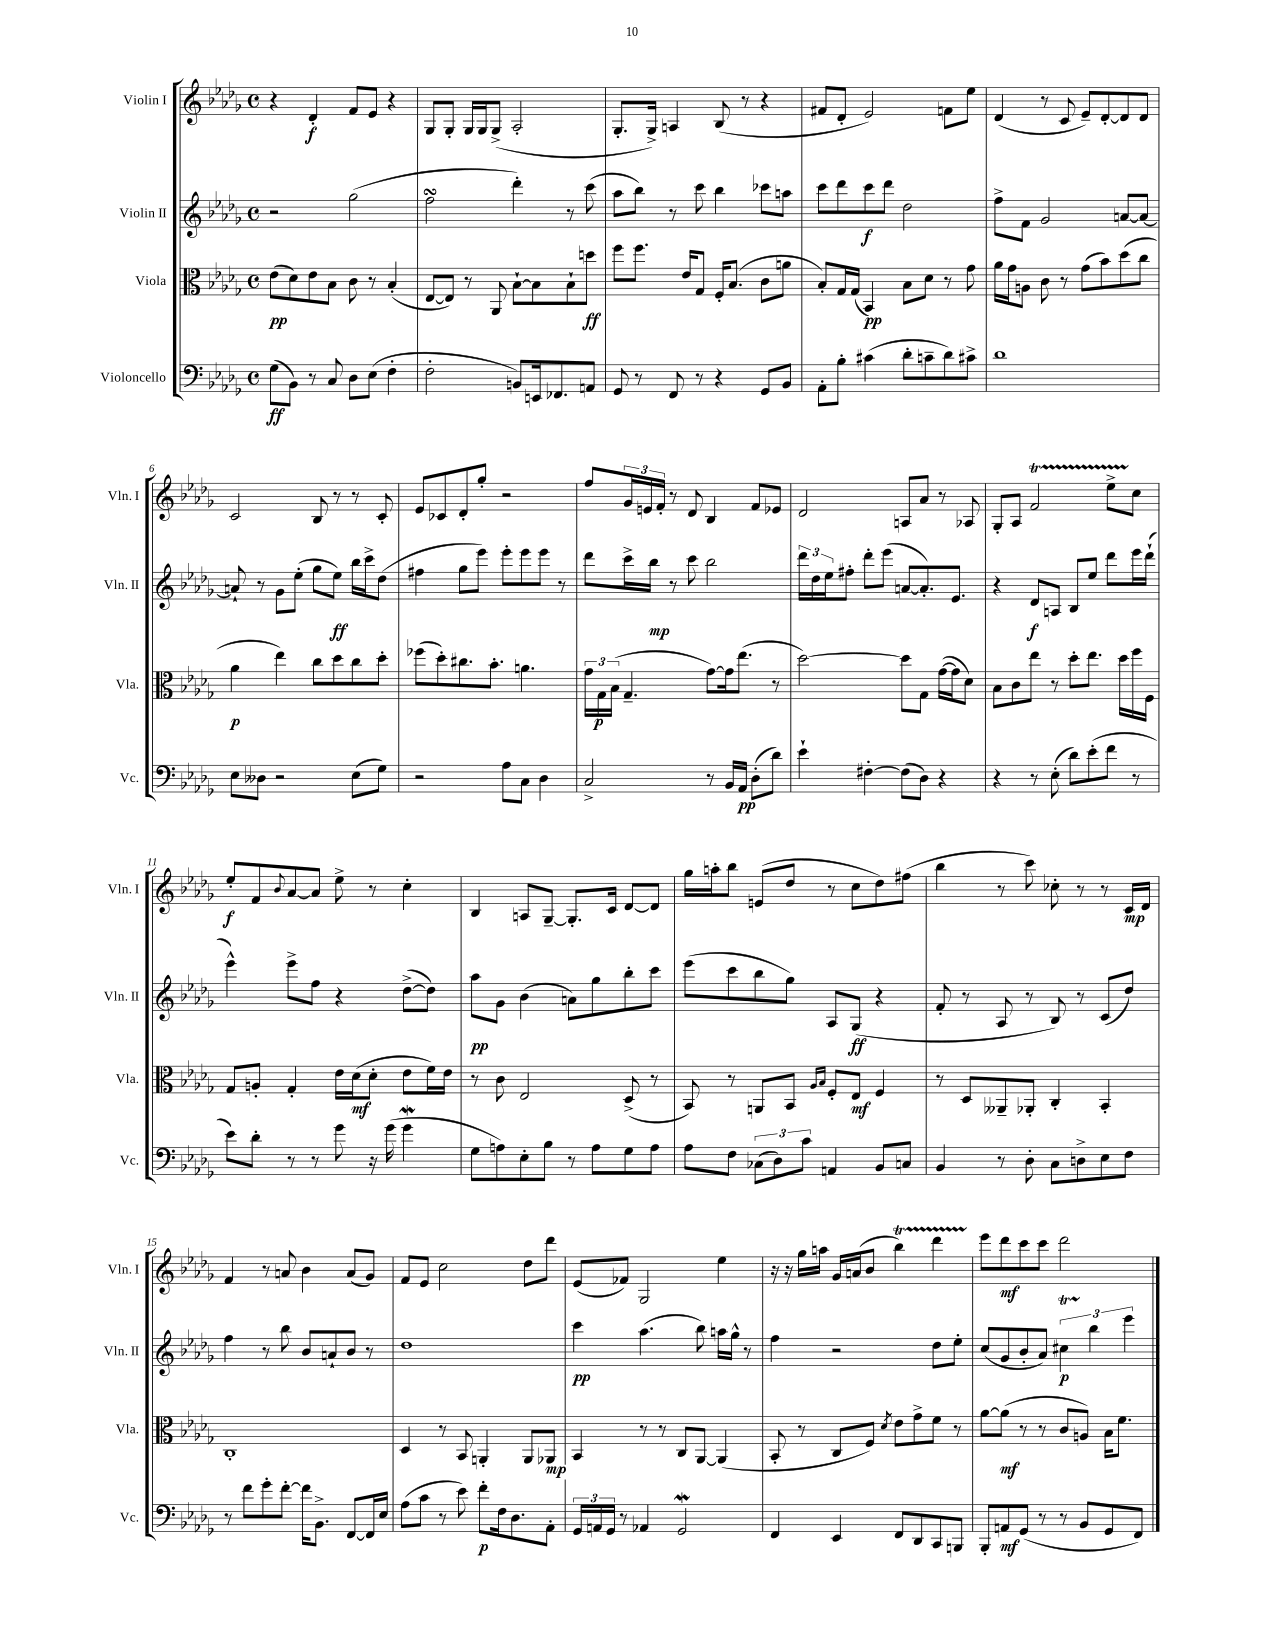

**kern	**kern	**kern	**kern
*staff4	*staff3	*staff2	*staff1
*clefF4	*clefC3	*clefG2	*clefG2
*k[b-e-a-d-g-]	*k[b-e-a-d-g-]	*k[b-e-a-d-g-]	*k[b-e-a-d-g-]
*M4/4	*M4/4	*M4/4	*M4/4
*met(c)	*met(c)	*met(c)	*met(c)
(8G-	(8e-	2r	4r
8BB-)	8d-)	.	.
8r	8e-	.	4d-'
8C	8B-	.	.
8D-	8c	(2gg-	8f
(8E-	8r	.	8e-
4F'	(4B-'	.	4r
=	=	=	=
2F'	[8E-	2ff	8G-
.	8E-])	.	8G-'
.	8r	.	16G-
.	.	.	16G-
.	8AA-	.	(8G-^
8BB)	[8B-`	4ddd-')	2A-'
16EE	8B-]	.	.
8.FF-	.	.	.
.	8B-`	8r	.
8AA	8dd	(8ccc	.
=	=	=	=
8GG-	8ff	8aa-	8.G-'
8r	8.ff	8bb-)	.
.	.	.	16G-^)
8FF	.	8r	4A
.	16e-	.	.
8r	8G-	8ccc	.
4r	16F'	4bb-	(8B-
.	(8.B-	.	.
.	.	.	8r
8GG-	8c	8ccc-	4r
8BB-	8a	8aa	.
=	=	=	=
8AA-'	8B-')	8ccc	8f#
8B-'	16G-	8ddd-	8d-'
.	(16G-	.	.
(4c#	4BB-)	8ccc	2e-)
.	.	8ddd-	.
8d-'	8B-	2dd-	.
8c~	8d-	.	.
8d-)	8r	.	8f
8c#^	8g-	.	8ee-
=	=	=	=
1d-	16a-	8ff^	(4d-
.	16g-	.	.
.	8A	8f	.
.	8c	2g-	8r
.	8r	.	8c
.	(8g-	.	8e-~)
.	8b-)	.	[8d-'
.	(8dd-	[8a	8d-]
.	8cc	8a_	8d-
=	=	=	=
8E-	4a-	8a`]	2c
8D--	.	8r	.
2r	4ee-)	8g-	.
.	.	(8ee-'	.
.	8cc	8gg-	8B-
.	8dd-	8ee-)	8r
(8E-	8cc	16bb-	8r
.	.	16ccc^	.
8G-)	8dd-'	(8dd-	8c'
=	=	=	=
2r	(8ff-	4ff#	8e-
.	8dd-')	.	8c-
.	8.cc#	8gg-	8d-'
.	.	8eee-)	8gg-'
.	8.b-'	.	.
8A-	.	8eee-'	2r
8C	4.a	8eee-	.
4D-	.	8eee-	.
.	.	8r	.
=	=	=	=
2C^	24g-	8ddd-	8ff
.	24G-	.	.
.	(24B-	.	.
.	4.G-~	16ccc^	24g-
.	.	.	24e
.	.	16bb-	.
.	.	.	24f'
.	.	8r	8r
.	.	8ccc	8d-
8r	[8g-)	2bb-	4B-
16BB-	16g-]	.	.
16AA-	(8.ee-	.	.
(8D-'	.	.	8f
8d-)	8r	.	8e-
=	=	=	=
4e-`	[2dd-)	24ddd-	2d-
.	.	24dd-	.
.	.	24ee-	.
.	.	8ff#'	.
[4F#'	.	8ddd-'	.
.	.	(8eee-	.
(8F#]	8dd-]	[8a	8A
8D-)	8G-	8.a'])	8a-
4r	([16g-	.	8r
.	16g-]	8.e-	.
.	8d-)	.	8A-
=	=	=	=
4r	8B-	4r	8G-'
.	8c	.	8A-
8r	8ee-	8d-	2f
(8E-'	8r	8A	.
8d-)	8dd-'	8B-	.
(8e-'	8.ee-	8ee-	.
8f	.	8ddd-	8ee-^
.	16dd-	.	.
8r	16ff	16eee-	8cc
.	16F	(16ddd-`	.
=	=	=	=
8e-)	8G-	4eee-^^)	8ee-'
8d-'	8A'	.	8f
.	.	.	8qqb-
8r	4G-'	8eee-^	[8a-
8r	.	8ff	8a-]
8g-	16e-	4r	8ee-^
.	(16d-	.	.
16r	8d-'	.	8r
(16g-	.	.	.
4g-	8e-	([8dd-^	4cc'
.	16f)	8dd-])	.
.	16e-	.	.
=	=	=	=
8G-	8r	8aa-	4B-
8A)	8c	8g-	.
8E-'	2E-	(4b-	8A
8B-	.	.	[8G-~
8r	.	8a)	8.G-']
8A	.	8gg-	.
.	.	.	16c
8G-	(8D-^	8bb-'	[8d-
8A	8r	8ccc	8d-]
=	=	=	=
8A-	8BB-)	(8eee-	16gg-
.	.	.	16aa'
8F	8r	8ccc	8bb-
(12C-	8AA	8bb-	(8e
12D-)	.	.	.
.	8BB-	8gg-)	8dd-
12c	.	.	.
.	16qqA-	.	.
.	16qqB-	.	.
4AA	8F'	8A-	8r
.	8E-	(8G-	8cc
8BB-	4F	4r	8dd-)
8C	.	.	(8ff#
=	=	=	=
4BB-	8r	8f'	4bb-
.	8D-	8r	.
8r	8AA--~	8A-	8r
8D-'	8AA-'	8r	8ccc)
8C	4C'	8B-)	8cc-'
8D^	.	8r	8r
8E-	4BB-'	(8c	8r
8F	.	8dd-)	16c
.	.	.	16d-
=	=	=	=
8r	1C'	4ff	4f
8f	.	.	.
8g-'	.	8r	8r
[8f'	.	8bb-	8a
16f]	.	8b-	4b-
8.BB-^	.	.	.
.	.	8a`	.
[8FF	.	8b-	(8a
16FF]	.	8r	8g-)
16E-	.	.	.
=	=	=	=
(8A-	4D-	1dd-	8f
8c	.	.	8e-
8r	8r	.	2cc
8e-)	8BB-	.	.
8f'	4AA'	.	.
16F	.	.	.
8.D-	.	.	.
.	8AA	.	8dd-
8AA-'	8AA-	.	8ddd-
=	=	=	=
24GG-	4BB-	4ccc	(8e-
24AA	.	.	.
24GG-	.	.	.
8r	.	.	8f-)
4AA-	8r	(4.aa-	2G-
.	8r	.	.
2GG-	8C	.	.
.	[8AA-	8bb-)	.
.	(4AA-]	16aa	4ee-
.	.	16gg-^^	.
.	.	8r	.
=	=	=	=
4FF	8BB-'	4ff	16r
.	.	.	16r
.	8r	.	16gg-
.	.	.	16aa
4EE-	8C	2r	16g-
.	.	.	(16a
.	8F)	.	8b-
.	8qd-	.	.
8FF	8e-	.	4bb-)
8DD-	8g-^	.	.
8CC	8f	8dd-	4ddd-
8BBB	8r	8ee-'	.
=	=	=	=
8BBB-'	[8a-	(8cc	8eee-
8AA	(8a-]	8g-	8ddd-
(8GG-	8r	8b-'	8ccc
8r	8r	8a-)	8ccc
8r	8c	6cc#	2ddd-
8BB-	8A)	.	.
.	.	6bb-	.
8GG-	16B-	.	.
.	8.f	.	.
.	.	6eee-	.
8FF)	.	.	.
==	==	==	==
*-	*-	*-	*-
